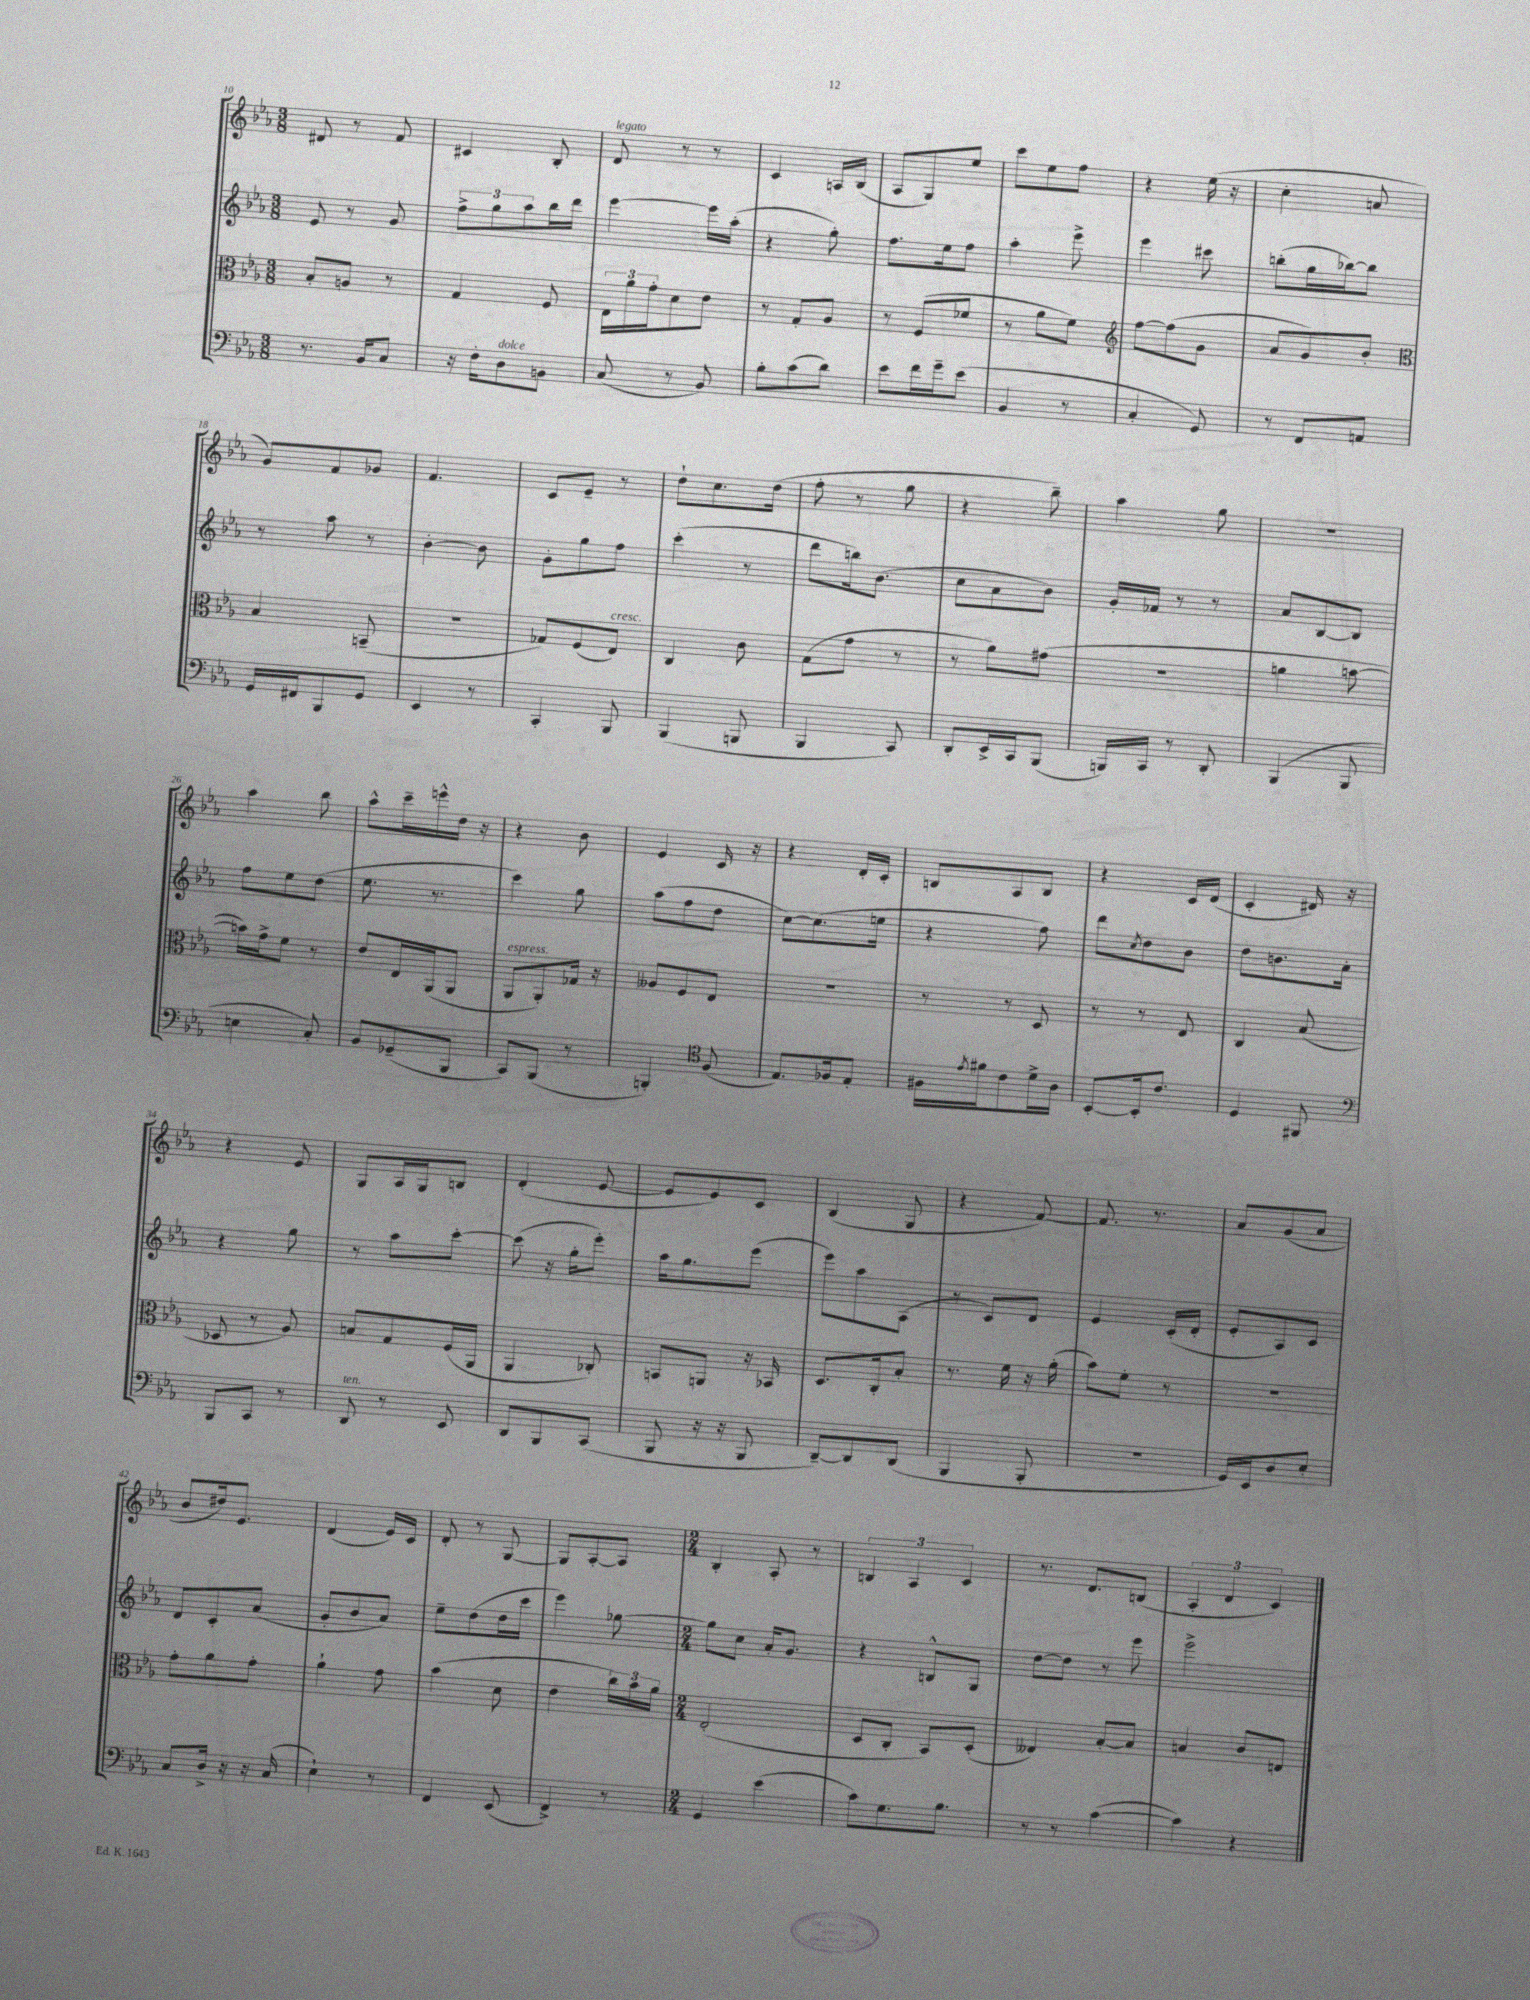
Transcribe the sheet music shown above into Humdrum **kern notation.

**kern	**kern	**kern	**kern
*staff4	*staff3	*staff2	*staff1
*clefF4	*clefC3	*clefG2	*clefG2
*k[b-e-a-]	*k[b-e-a-]	*k[b-e-a-]	*k[b-e-a-]
*M3/8	*M3/8	*M3/8	*M3/8
8.r	8B-'	8e-	8d#
.	8A	8r	8r
16BB-	.	.	.
8C	8r	8g	8f
=	=	=	=
16r	4G	12ff^	4c#
16F'	.	.	.
.	.	12gg	.
8D	.	.	.
.	.	12aa-	.
8BB	8F	16bb-	8B-'
.	.	16ddd	.
=	=	=	=
(8C	24E-	[4eee-	8d
.	24a-	.	.
.	24g'	.	.
8r	8d	.	8r
8BB-)	8e-	16eee-]	8r
.	.	(16aa-'	.
=	=	=	=
8B-'	8r	4r	4c
(8c	8G'	.	.
8d)	8A-	8gg')	16A
.	.	.	(16B-
=	=	=	=
8e-	8r	8.ff	8A-
16f	(8F	.	8G)
16g~	.	16ee-	.
(8e-	8f-	8ff	8ee-
=	=	=	=
4BB-	8r	4aa-'	8ccc
.	8a-	.	8ee-
8r	8f)	8eee-^	8ff
=	=	=	=
*	*clefG2	*	*
4C'	[8ff	4eee-	4r
.	(8ff]	.	.
8GG)	8g	8ccc#	(16ee-
.	.	.	16r
=	=	=	=
8r	8a-	(8bb'	4cc'
8FF	8g)	16gg	.
.	.	[16bb-)	.
8AA	8b-'	8bb-]	8a
=	=	=	=
*	*clefC3	*	*
16GG	4B-	8r	8g)
16FF#	.	.	.
8BBB-	.	8aa-	8f
8GG	(8BB~	8r	8g-
=	=	=	=
4EE-	4.r	[4b-'	4.f
8r	.	8b-]	.
=	=	=	=
4CC'	8G-)	8g'	8c
.	(8F	8gg	8e-~
8BBB-	8E-)	8ff	8r
=	=	=	=
(4BBB-	4C	(4ccc'	8dd`
.	.	.	8.cc
8BBB	8c	8r	.
.	.	.	(16dd
=	=	=	=
4BBB-	(8G	8ddd	8ff'
.	8g	16bb)	8r
.	.	(8.b-	.
8CC)	8r	.	8gg
=	=	=	=
8DD'	8r	8cc	4r
16EE-^	8a-)	8a-	.
16CC	.	.	.
(8BBB-	(8g#	8b-)	8bb-~)
=	=	=	=
16BBB)	4.r	16g'	4aa-
16CC	.	16f-	.
8r	.	8r	.
8DD'	.	8r	8gg
=	=	=	=
(4BBB-	4a	8a-	4.r
.	.	[8B-	.
8BBB-	[8b	8B-]	.
=	=	=	=
4E	16b])	8ff	4aa-
.	16g^	.	.
.	8f	8ee-	.
8C')	8r	(8dd	8bb-
=	=	=	=
8BB-	8e-	8.ee-	8aa-^^
(8GG-~	16E-	.	16ccc~
.	(16AA-	8.r	16eee^^
8BBB-	8AA-	.	16dd
.	.	.	16r
=	=	=	=
8CC)	8AA-	4ccc)	4r
(8BBB-	8AA-')	.	.
8r	16G-	8gg	8b-
.	16r	.	.
=	=	=	=
4BBB')	8A--	(8aa-	4e-
.	8F	8ff	.
*clefC4	*	*	*
(8F	8E-	8dd	16c
.	.	.	16r
=	=	=	=
8.E-)	4.r	[8cc)	4r
.	.	(8.cc]	.
16F-	.	.	.
8E-'	.	.	16d'
.	.	16ee	16c'
=	=	=	=
16F#	8r	4r	8B
8qe-	.	.	.
16f#	.	.	.
8c	8r	.	8A-
16d^	8D	8ff)	8B
16A-	.	.	.
=	=	=	=
[8BB-'	8r	8ddd	4r
.	.	8qcc	.
16BB-']	8r	8dd	.
8.c	.	.	.
.	8E-	8b-	16c
.	.	.	(16d
=	=	=	=
4D	4C	8dd	4c'
.	.	8.b	.
8FF#	(8B-	.	16d#)
.	.	16a-'	16r
=	=	=	=
*clefF4	*	*	*
8BBB-	8D-	4r	4r
8CC	8r	.	.
8r	8A-)	8gg	8e-
=	=	=	=
8DD	8B	8r	8G
8r	8G	8aa-	16A-
.	.	.	16G
8EE-	(16F	[8ccc'	8B
.	16AA-	.	.
=	=	=	=
8DD	4AA-	(8ccc]	(4d'
8BBB-	.	16r	.
.	.	16gg'	.
(8CC	8C-')	8eee-')	[8e-
=	=	=	=
8BBB-	8BB	16aa-	8e-]
.	.	8.gg	.
16r	8AA	.	8e-)
16r	.	.	.
8BBB-	16r	(8eee-	8c
.	16BB-	.	.
=	=	=	=
[8DD~)	8.D	8eee-)	(4B-
8DD]	.	8aa-	.
.	16C'	.	.
(8DD	8B-'	(8A-	8G
=	=	=	=
4BBB-	8.r	8r	4r
.	.	8c)	.
.	16f	.	.
8BBB-'	16r	8d	[8f)
.	(16a-'	.	.
=	=	=	=
4.r	8b-)	4e-	8.f]
.	8f'	.	.
.	.	.	8.r
.	8r	(16c'	.
.	.	16d'	.
=	=	=	=
16GG)	4.r	8e-'	8a-
16EE-	.	.	.
8D	.	8A-)	(8g
8E-'	.	8c	8a-
=	=	=	=
8C	8g'	8d	8b-
16D^	8a-	8c'	16dd#)
16r	.	.	8.e-
16r	8g'	(8a-	.
(16C	.	.	.
=	=	=	=
4E-`)	4a-`	8g'	(4d
.	.	8b-	.
8r	8g	8a-)	16e-)
.	.	.	16c
=	=	=	=
4FF	(4b-	8ee-~	8d'
.	.	(8dd	8r
(8EE-	8d	16dd	[8G
.	.	16ccc	.
=	=	=	=
4FF^)	4e-	4eee-)	8G]
.	.	.	[8A-'
8r	24cc)	[8gg-	8A-]
.	24b-	.	.
.	24a-	.	.
=	=	=	=
*M2/4	*M2/4	*M2/4	*M2/4
4GG	(2E-'	8gg-]	4B-'
.	.	8cc	.
(4e-	.	16a-'	8A-'
.	.	8.g	.
.	.	.	8r
=	=	=	=
8c)	8D	4r	6B
8.G	8C'	.	.
.	.	.	6A-
.	8BB-)	8B^^	.
8.B-	.	.	.
.	.	.	6c
.	(8D'	8G	.
=	=	=	=
8r	4E--)	[8dd	8.r
8r	.	8dd]	.
.	.	.	8.d
([4c	[8B-'	8r	.
.	8B-]	8eee-	(8B
=	=	=	=
4c])	4B	2eee-^	6A-'
.	.	.	6d
4r	8c	.	.
.	.	.	6c)
.	8E	.	.
==	==	==	==
*-	*-	*-	*-
